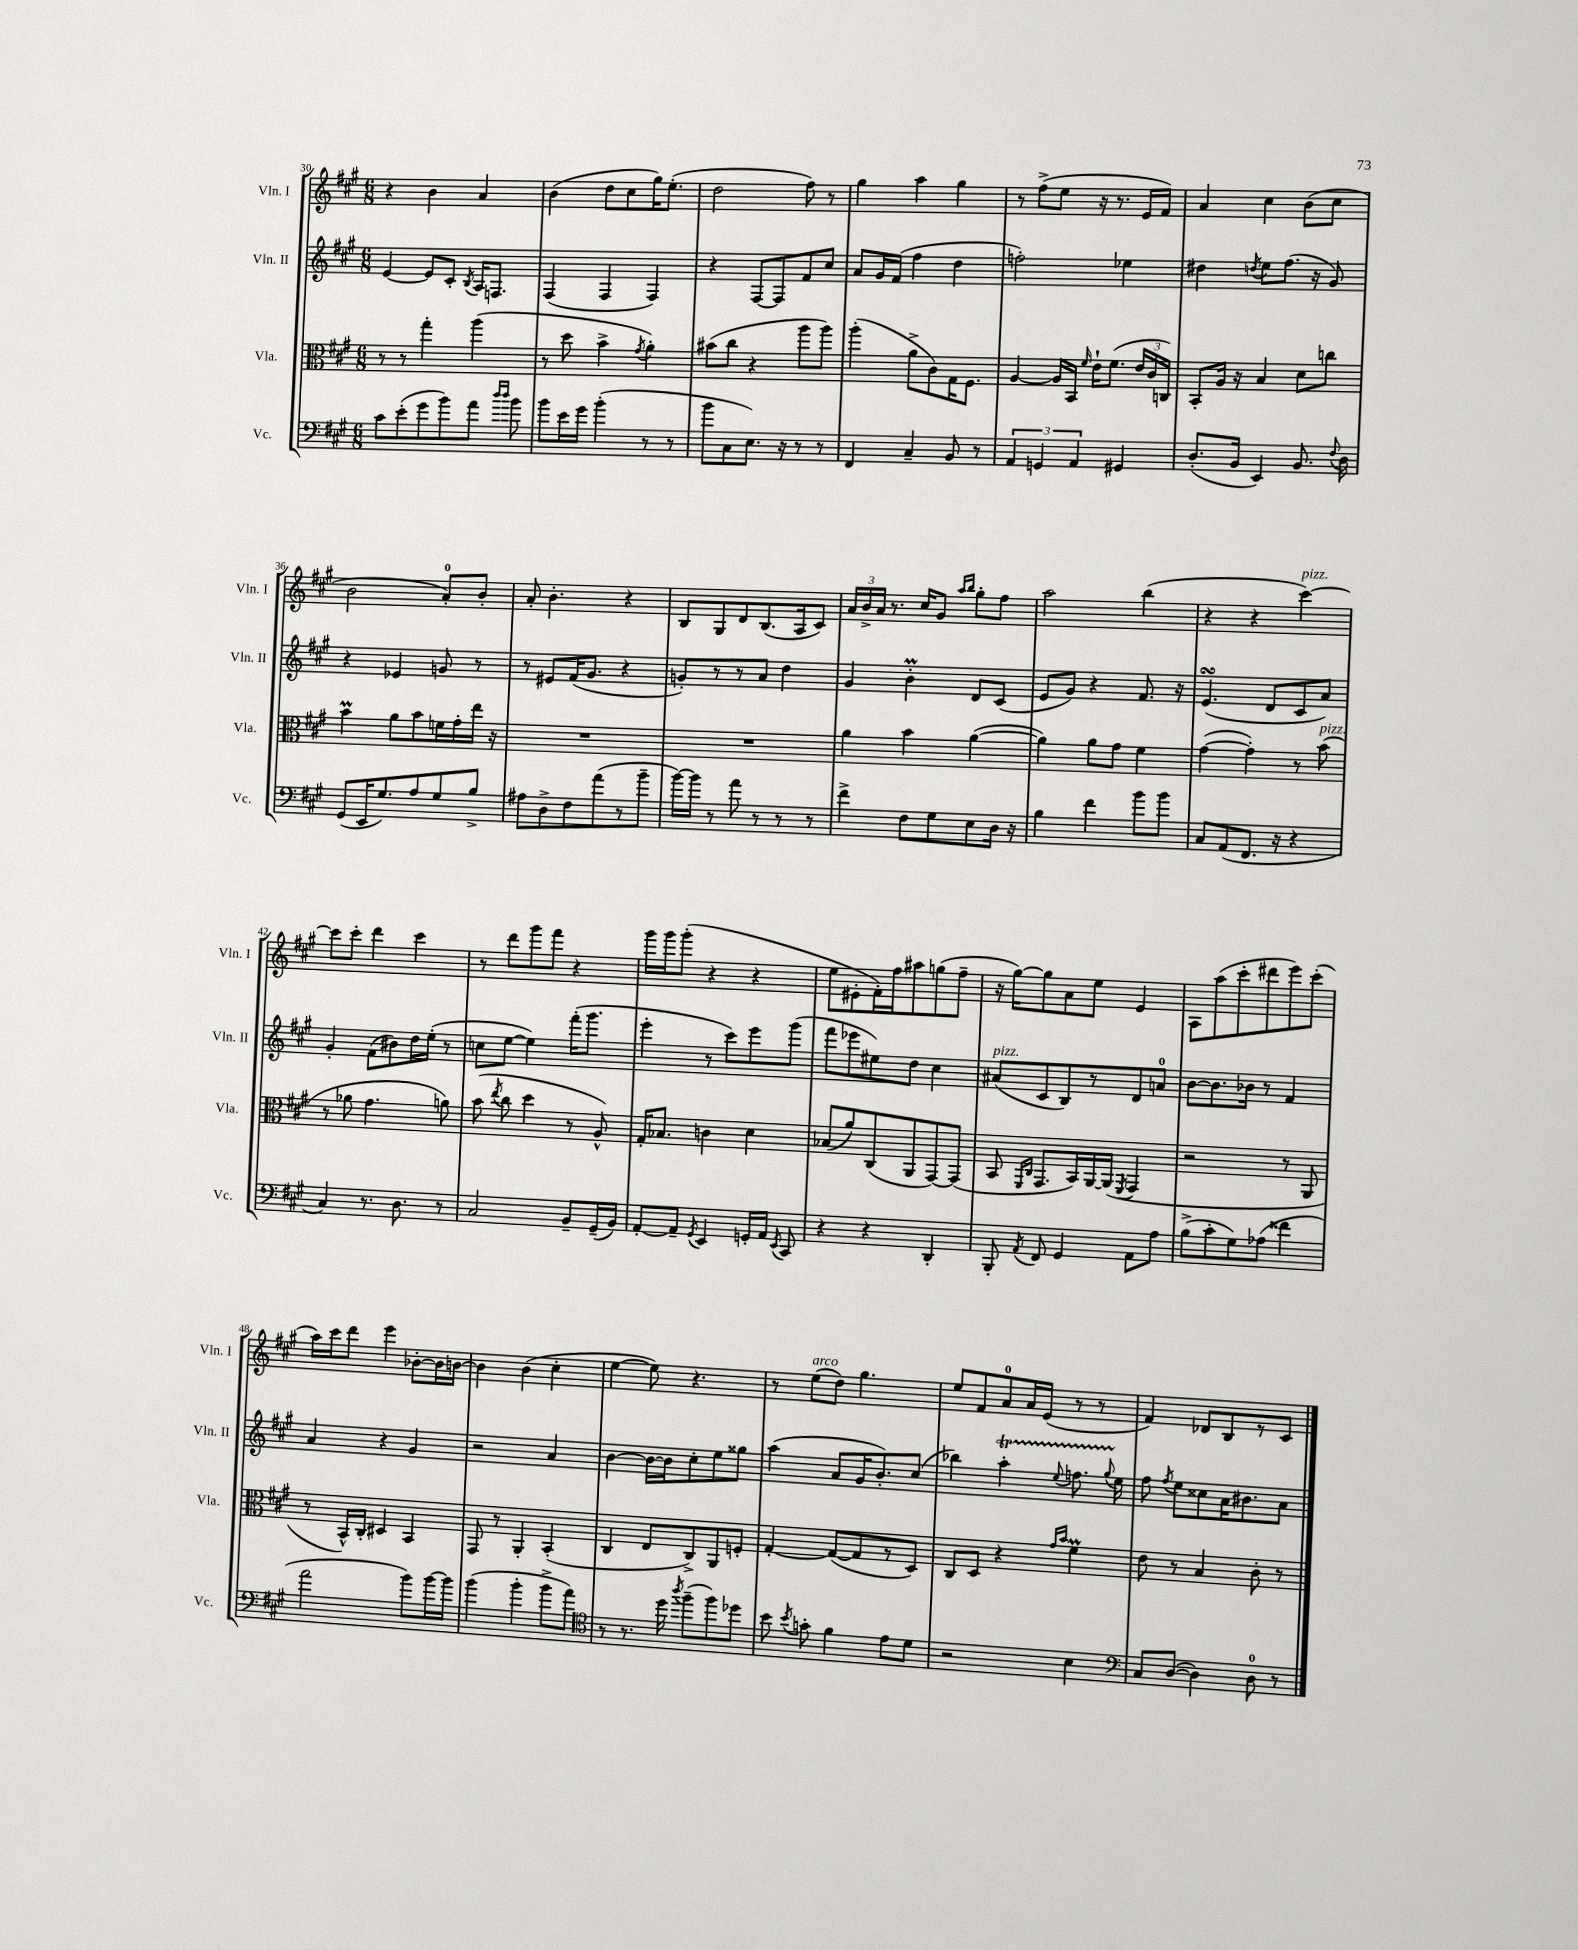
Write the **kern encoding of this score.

**kern	**kern	**kern	**kern
*part4	*part3	*part2	*part1
*staff4	*staff3	*staff2	*staff1
*I"Vc.	*I"Vla.	*I"Vln. II	*I"Vln. I
*I'Vc.	*I'Vla.	*I'Vln. II	*I'Vln. I
*clefF4	*clefC3	*clefG2	*clefG2
*k[f#c#g#]	*k[f#c#g#]	*k[f#c#g#]	*k[f#c#g#]
*M6/8	*M6/8	*M6/8	*M6/8
=30	=30	=30	=30
8c#\L	8r	[4e/	4r
(8e'\	8r	.	.
8g#\	4gg#'\	8e/L]	4b\
8b\)	.	8c#'/J	.
.	.	8qB/	.
8a\J	(4aa\	16A/KL	4a/
.	.	8.Fn/J	.
16qqdd/LL	.	.	.
16qqdd/JJ	.	.	.
8b\	.	.	.
=31	=31	=31	=31
8b\L	8r	(4F#/	(4b\
16e\L	8dd\	.	.
16g#\JJ	.	.	.
(4b'\	4b^\	4F#/	8dd\L
.	.	.	8cc#\
.	8qg#/	.	.
8r	4a'\)	4F#/)	16gg#\K)
.	.	.	(8.ee'\J
8r	.	.	.
=32	=32	=32	=32
8b\L	(8b#X\L	4r	2dd\
8C#\	8cc#\J	.	.
8.E\J)	4r	[8F#/L	.
.	.	8F#/]	.
16r	.	.	.
8r	8aa\L	8f#/	8ff#\)
8r	8aa\J)	8cc#/J	8r
=33	=33	=33	=33
4FF#/	(4aa'\	8a/L	4gg#\
.	.	16g#/L	.
.	.	(16f#/JJ	.
4C#~/	8a^\L	4ff#\	4aa\
.	8c#\)	.	.
8BB/	16G#\K	4dd\	4gg#\
.	8.F#\J	.	.
8r	.	.	.
=34	=34	=34	=34
6AA/	[4A/	2ffn'\)	8r
.	.	.	(8ff#^\L
6GGn/	.	.	.
.	16A/LL]	.	8ee\J
.	16BB/JJ	.	.
6AA/	.	.	.
.	16qqf#/	.	.
.	16e`\KL	.	16r
.	(8.f#\J	.	8.r
4GG#X/	.	4ee-X\	.
.	24e/LL	.	16e/LL
.	24c#/	.	.
.	.	.	16f#/JJ)
.	24Cn/JJ)	.	.
=35	=35	=35	=35
(8.D'/L	8BB'/L	4dd#X\	4a/
.	16A/Jk	.	.
16BB/Jk	16r	.	.
.	.	8qddn/	.
4EE/)	4B/	8ee\L	4cc#\
.	.	(8.ff#\J	.
8.BB/	8d\L	.	(8b\L
.	.	16r	.
.	8ccn\J	8g#/)	8cc#\J
8qqF#/	.	.	.
16D\	.	.	.
!!LO:LB:g=z
=36	=36	=36	=36
(8GG#/L	4bM\	4r	2b\
16EE/K	.	.	.
8.G#/)	.	.	.
.	8a\L	4e-X/	.
8A/	8b\	.	.
8G#/	16fn\L	8gn/	8a'/L)
.	16g#'\	.	.
8B^/J	16ee\JJ	8r	8b'/J
.	16r	.	.
=37	=37	=37	=37
8A#X\L	2.r	8r	8a'/
8D^\	.	8e#X/L	4.b'\
8F#\	.	(16f#/K	.
.	.	8.g#/J	.
(8a\	.	.	.
8r	.	4r	4r
8b~\J	.	.	.
=38	=38	=38	=38
[16b\LL)	2.r	8gn'/L)	8B/L
16b\JJ]	.	.	.
8r	.	8r	8G#/
8a\	.	8r	8d/
8r	.	8a/J	(8.B/
8r	.	4dd\	.
.	.	.	16A/k
8r	.	.	8c#/J)
=39	=39	=39	=39
4f#^\	4a\	4g#/	24a/LL
.	.	.	24b^/
.	.	.	24a/JJ
.	.	.	8.r
8F#\L	4b\	4bM'\	.
.	.	.	16cc#/KL
8G#\	.	.	8g#/J
.	.	.	16qqaa/LL
.	.	.	16qqbb/JJ
8E\	([4a\	8d/L	8gg#'\L
16D\Jk	.	(8c#/J	8ff#\J
16r	.	.	.
=40	=40	=40	=40
4B\	4a\])	8e/L	2aa\
.	.	8g#/J)	.
4f#\	8a\L	4r	.
.	8g#\J	.	.
8b\L	4f#\	8.f#/	(4bb\
8b\J	.	.	.
.	.	16r	.
=41	=41	=41	=41
8C#/L	([4g#\	(4.esSSS/	4r
(8AA/	.	.	.
8.FF#/J	4g#'\])	.	4r
.	.	8d/L	.
16r	.	.	.
!	!	!	!LO:TX:a:i:t=pizz.
4r	8r	8c#/	[4ccc#\)
!	!LO:TX:a:i:t=pizz.	!	!
.	(8b\	8a/J)	.
!!LO:LB:g=z
=42	=42	=42	=42
4C#/)	8r	4g#'/	8ccc#\L]
.	8a-X\	.	8ccc#'\J
8.r	4.g#\	(8f#\L	4ddd\
.	.	8b#X\)	.
8.D\	.	.	.
.	.	16dd\L	4ccc#\
.	.	(16ee'\JJ	.
8r	8an\)	8r	.
=43	=43	=43	=43
2C#/	(8b\	8ccn\L	8r
.	8qee/	.	.
.	8cc#\	[8ee\J	8ddd\L
.	4dd\	4ee\])	8ggg#\
.	.	.	8fff#\J
8BB~/L	8r	(16fff#'\KL	4r
.	.	8.ggg#\J	.
(16GG#~/L	8A^^/)	.	.
16BB/JJ)	.	.	.
=44	=44	=44	=44
[8AA'/L	16G#'/KL	4eee'\	16ggg#\LL
.	8.B-X/J	.	16ggg#\J
8AA~/J]	.	.	(8ggg#'\J
8qGG#/	.	.	.
4EE/	4cn\	8r	4r
.	.	8ccc#\L)	.
16GGn'/LL	4d\	8eee\	4r
16AA/JJ	.	.	.
8qEE/	.	.	.
8CC#/	.	(8ggg#\J	.
=45	=45	=45	=45
4r	(8B-X/L	8fff#\L	8ee\L
.	8a/)	8eee-X\	8e#X'\
4r	(8C#/	8ee#X\)	16f#'\L)
.	.	.	16ff#\J
.	8AA/	8dd\J	8aa#X\
4DD'/	[8GG#/)	4cc#\	(8ggn\
.	(8GG#/J]	.	8ff#~\J
=46	=46	=46	=46
!	!	!LO:TX:a:i:t=pizz.	!
8BBB'/	8BB/	(8a#X/L	16r
.	.	.	[16gg#\KL)
.	16qqFF#/LL	.	.
8qAA/	16qqC#/JJ	.	.
8FF#/	8.GG#/L	8c#/	8gg#\]
4GG#/	.	8B/)	8a\
.	16BB/L)	.	.
.	[16AA/	8r	8ee\J
.	(16AA/JJ]	.	.
.	8qFF#/	.	.
8AA\L	4GG#/	8d/	4e/
8A\J	.	8an/J	.
=47	=47	=47	=47
(8B^\L	2r	[8b\L	8A\L
8c#'\	.	8.b\]	(8aa\
8G#\)	.	.	8ccc#'\
.	.	16b-X\Jk	.
(8A-X\J	.	8r	8ddd#X\
4f##X\	8r	4f#/	8eee\)
.	8AA/	.	(8ccc#'\J
!!LO:LB:g=z
=48	=48	=48	=48
2a\	8r	4a/	16aa\LL)
.	.	.	16ccc#\J
.	16BB^^/LL)	.	8ddd\J
.	16C#'/JJ	.	.
.	4D#X/	4r	4eee\
8b\L)	4BB/	4g#/	[8b-X'\L
[16b\L	.	.	16b-\L]
16b\JJ]	.	.	[16bn\JJ
=49	=49	=49	=49
(4b\	8GG#/	2r	4b\]
.	8r	.	.
4b'\	4AA'/	.	(4b\
8b^\L	(4BB'/	4a/	4cc#'\
8a\J)	.	.	.
=50	=50	=50	=50
*clefC4	*	*	*
8r	4C#/	[4b\	[4ee\
8.r	.	.	.
.	8E/L	16b\LL_	8ee\])
16dd\	.	16b\J]	.
8qaa/	.	.	.
(8ff#~\L	8C#^/)	8cc#'\	4.r
8ff#\)	8AA/	8ee\	.
8dd-X\J	8Fn'/J	8gg##X\J	.
=51	=51	=51	=51
8b\	[4G#'/	(4aa\	8r
8qb/	.	.	.
!	!	!	!LO:TX:a:i:t=arco
8gn'\	.	.	(8ee\L
4f#\	(8G#/L_	8a/L	8dd\J)
.	8G#/]	16g#/K	4.gg#\
.	.	8.b'/)	.
8e\L	8r	.	.
8d\J	8D/J)	(8cc#/J	.
=52	=52	=52	=52
2r	8C#/L	4bb-X\)	8ee/L
.	8D/J	.	8f#/
.	4r	4aaT'\	8a/
.	.	.	16a/L
.	.	.	(16e/JJ
.	16qqg#/LL	.	.
.	16qqb/JJ	8qqee/	.
4B\	4f#M\	8.ffnTTT\	8r
.	.	.	8r
.	.	8qqgg#/	.
.	.	16ee\	.
=53	=53	=53	=53
*clefF4	*	*	*
8C#/L	8e\	8ff#\	4f#/)
.	.	8qff#/	.
([8D/J	8r	8ee\L	.
4D\])	4B/	8cc##X\	8d-X/L
.	.	16a\K	8B/
.	.	8.b#X\	.
8D\	8c#'\	.	8r
8r	8r	8a\J	8c#/J
==	==	==	==
*-	*-	*-	*-
